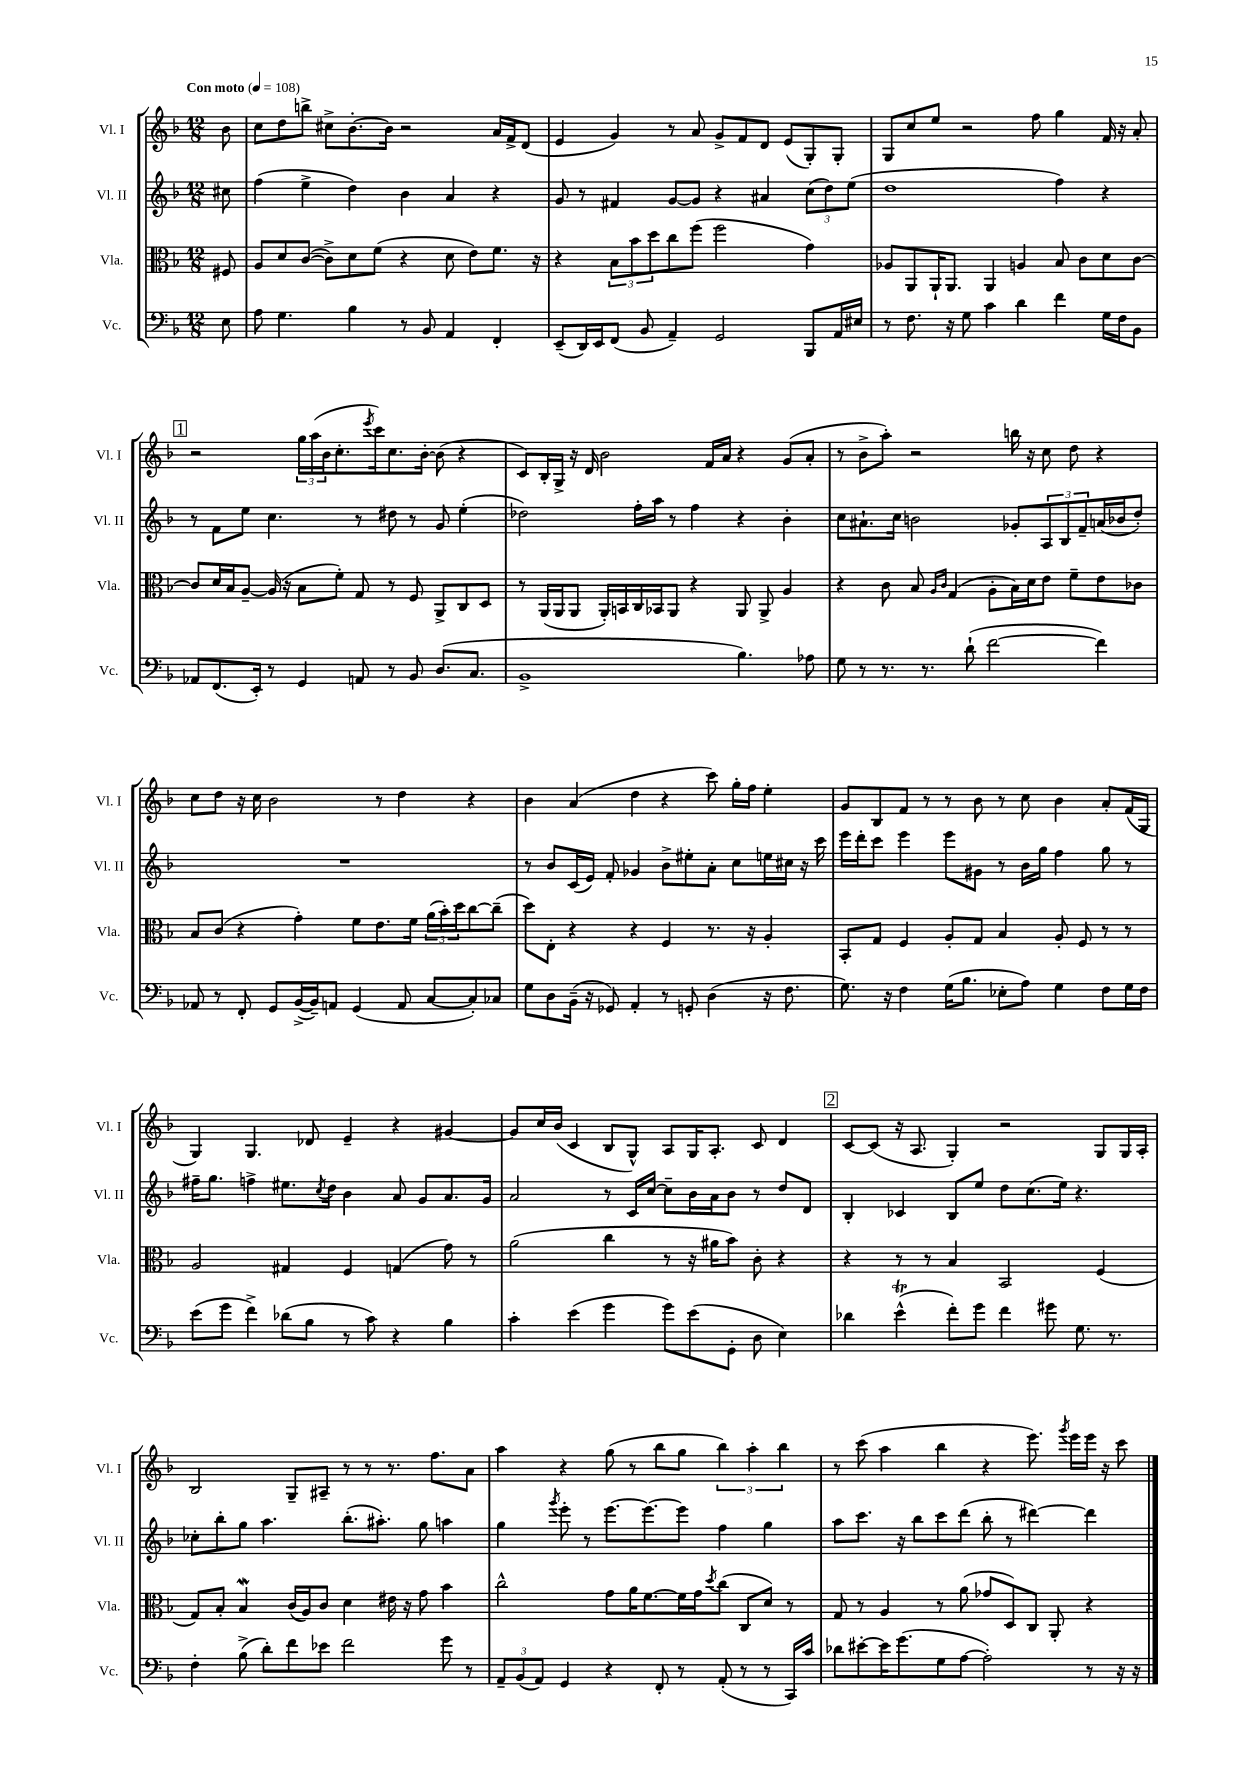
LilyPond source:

<<
\new StaffGroup <<
\new Staff = "s0" \with { instrumentName = "Vl. I" shortInstrumentName = "Vl. I" } {
    \clef treble \key f \major \numericTimeSignature \time 12/8 \partial 8 \tempo "Con moto" 4 = 108
    bes'8 |
    c''8 d''8 b''8-> cis''8-> bes'8.~-. bes'16 r2 a'16 f'16-> d'8( |
    e'4 g'4) r8 a'8 g'8-> f'8 d'8 e'8( g8-.) g8-. |
    g8 c''8 e''8 r2 f''8 g''4 f'16 r16 a'8-. |
    \mark \markup { \box "1" } r2 \tuplet 3/2 { g''16 a''16( bes'16 } c''8.-. \acciaccatura { e'''8 } c'''16) c''8. bes'16~-. bes'8( r4 |
    c'8) bes16-. g16-> r16 d'16 bes'2 f'16 a'16 r4 g'8( a'8-. |
    r8 bes'8-> a''8-.) r2 b''16 r16 c''8 d''8 r4 |
    c''8 d''8 r16 c''16 bes'2 r8 d''4 r4 |
    bes'4 a'4( d''4 r4 c'''8) g''16-. f''16 e''4-. |
    g'8 bes8 f'8 r8 r8 bes'8 r8 c''8 bes'4 a'8-. f'16( g16 |
    g4) g4. des'8 e'4-- r4 gis'4~ |
    gis'8 c''16 bes'16( c'4 bes8 g8-^) a8 g16 a8.-. c'8 d'4 |
    \mark \markup { \box "2" } c'8~ c'8( r16 a8. g4-.) r2 g8 g16 a16-. |
    bes2 g8-- ais8-- r8 r8 r8. f''8. a'8 |
    a''4 r4 g''8( r8 bes''8 g''8 \tuplet 3/2 { bes''4) a''4-. bes''4 } |
    r8 c'''8( a''4 bes''4 r4 e'''8.) \acciaccatura { g'''8 } e'''16 e'''16 r16 c'''8 \bar "|." |
}
\new Staff = "s1" \with { instrumentName = "Vl. II" shortInstrumentName = "Vl. II" } {
    \clef treble \key f \major \numericTimeSignature \time 12/8 \partial 8
    cis''8 |
    f''4( e''4-> d''4) bes'4 a'4 r4 |
    g'8 r8 fis'4 g'8~ g'8 r4 ais'4 \tuplet 3/2 { c''8( d''8) e''8( } |
    d''1 f''4) r4 |
    \mark \markup { \box "1" } r8 f'8 e''8 c''4. r8 dis''8 r8 g'8 e''4-.( |
    des''2) f''16-. a''16 r8 f''4 r4 bes'4-. |
    c''8 ais'8.-! c''16 b'2 ges'8-. \tuplet 3/2 { a8 bes8 f'8-- } a'16( bes'16 d''8-.) |
    R1. |
    r8 bes'8 c'16( e'16) f'8-. ges'4 bes'8-> eis''8-. a'8-. c''8 e''16 cis''16 r16 c'''16 |
    e'''16 d'''16-. c'''8 e'''4 e'''8 gis'8 r8 bes'16 g''16 f''4 g''8 r8 |
    fis''16-- g''8. f''4-> eis''8. \acciaccatura { c''8 } d''16 bes'4 a'8 g'8 a'8. g'16 |
    a'2 r8 c'16 c''16~ c''8-- bes'16 a'16 bes'8 r8 d''8 d'8 |
    \mark \markup { \box "2" } bes4-. ces'4 bes8 e''8 d''8 c''8.( e''16) r4. |
    ces''8-. bes''8-. g''8 a''4. bes''8.-.( ais''8.-.) g''8 a''4 |
    g''4 \acciaccatura { g'''8 } e'''8-. r8 e'''8.~ e'''8.~ e'''8 f''4 g''4 |
    a''8 c'''8. r16 bes''8 c'''8 d'''8( bes''8-. r8 dis'''4~) dis'''4 \bar "|." |
}
\new Staff = "s2" \with { instrumentName = "Vla." shortInstrumentName = "Vla." } {
    \clef alto \key f \major \numericTimeSignature \time 12/8 \partial 8
    fis8 |
    a8 d'8 c'8~( c'8->) d'8 f'8( r4 d'8 e'8) f'8. r16 |
    r4 \tuplet 3/2 { bes8 bes'8 d''8 } c''8 f''8( f''2 g'4) |
    aes8 a,8 a,16-! a,8. a,4 a4 bes8 c'8 d'8 c'8~ |
    \mark \markup { \box "1" } c'8 d'16 bes16 a8~-- a16( r16 bes8 f'8-.) g8 r8 f8 a,8-> c8 d8 |
    r8 a,16( a,16 a,8 a,16-.) b,16 c16 bes,16 a,8 r4 a,8 a,8-> a4 |
    r4 c'8 bes8 \grace { a16 c'16 } g4( a8-. bes16) d'16 e'8 f'8-- e'8 ces'8 |
    bes8 c'8( r4 g'4-.) f'8 e'8. f'16 \tuplet 3/2 { a'16( bes'16-.) d''16 } c''8~ c''8--( |
    d''8) e8-. r4 r4 f4 r8. r16 a4-. |
    bes,8-. g8 f4 a8-. g8 bes4 a8-. f8 r8 r8 |
    a2 gis4 f4 g4( g'8) r8 |
    a'2( c''4 r8 r16 ais'16 bes'8) c'8-. r4 |
    \mark \markup { \box "2" } r4 r8 r8 bes4 bes,2 f4( |
    g8) bes8-. bes4\mordent c'16( a16) c'8 d'4 eis'16 r16 g'8 bes'4 |
    c''2-^ g'8 a'16 f'8.~ f'16 g'16 \acciaccatura { d''8 } c''8( c8 d'8) r8 |
    g8 r8 a4 r8 a'8( ges'8 d8) c8 a,8-. r4 \bar "|." |
}
\new Staff = "s3" \with { instrumentName = "Vc." shortInstrumentName = "Vc." } {
    \clef bass \key f \major \numericTimeSignature \time 12/8 \partial 8
    e8 |
    a8 g4. bes4 r8 bes,8 a,4 f,4-. |
    e,8--( d,16) e,16 f,8( bes,8 a,4--) g,2 bes,,8 a,16 eis16 |
    r8 f8. r16 g8 c'4 d'4 f'4 g16 f16 bes,8 |
    \mark \markup { \box "1" } aes,8 f,8.( e,16-.) r8 g,4 a,8 r8 bes,8 d8.( c8. |
    bes,1-> bes4.) aes8 |
    g8 r8 r8. r8. d'8-!( f'2~ f'4) |
    aes,8 r8 f,8-. g,8 bes,16~->( bes,16--) a,8 g,4( a,8 c8~ c8-.) ces8 |
    g8 d8 bes,16--( r16 ges,8) a,4-. r8 g,8-. d4( r16 f8. |
    g8.) r16 f4 g16( bes8. ees8-. a8) g4 f8 g16 f16 |
    e'8( g'8 f'4->) des'8( bes8 r8 c'8) r4 bes4 |
    c'4-. e'4( g'4 g'8) e'8( g,8-. d8 e4) |
    \mark \markup { \box "2" } des'4 e'4-^\trill( f'8-.) g'8 f'4 gis'8 g8. r8. |
    f4-. bes8->( d'8-.) f'8 ees'8 f'2 g'8 r8 |
    \tuplet 3/2 { a,8-- bes,8( a,8) } g,4 r4 f,8-. r8 a,8-.( r8 r8 c,16) c'16 |
    des'8 eis'8~-. eis'16 g'8.( g8 a8~ a2-.) r8 r16 r16 \bar "|." |
}
>>
>>
\layout { \context { \Score \remove "Bar_number_engraver" } }
